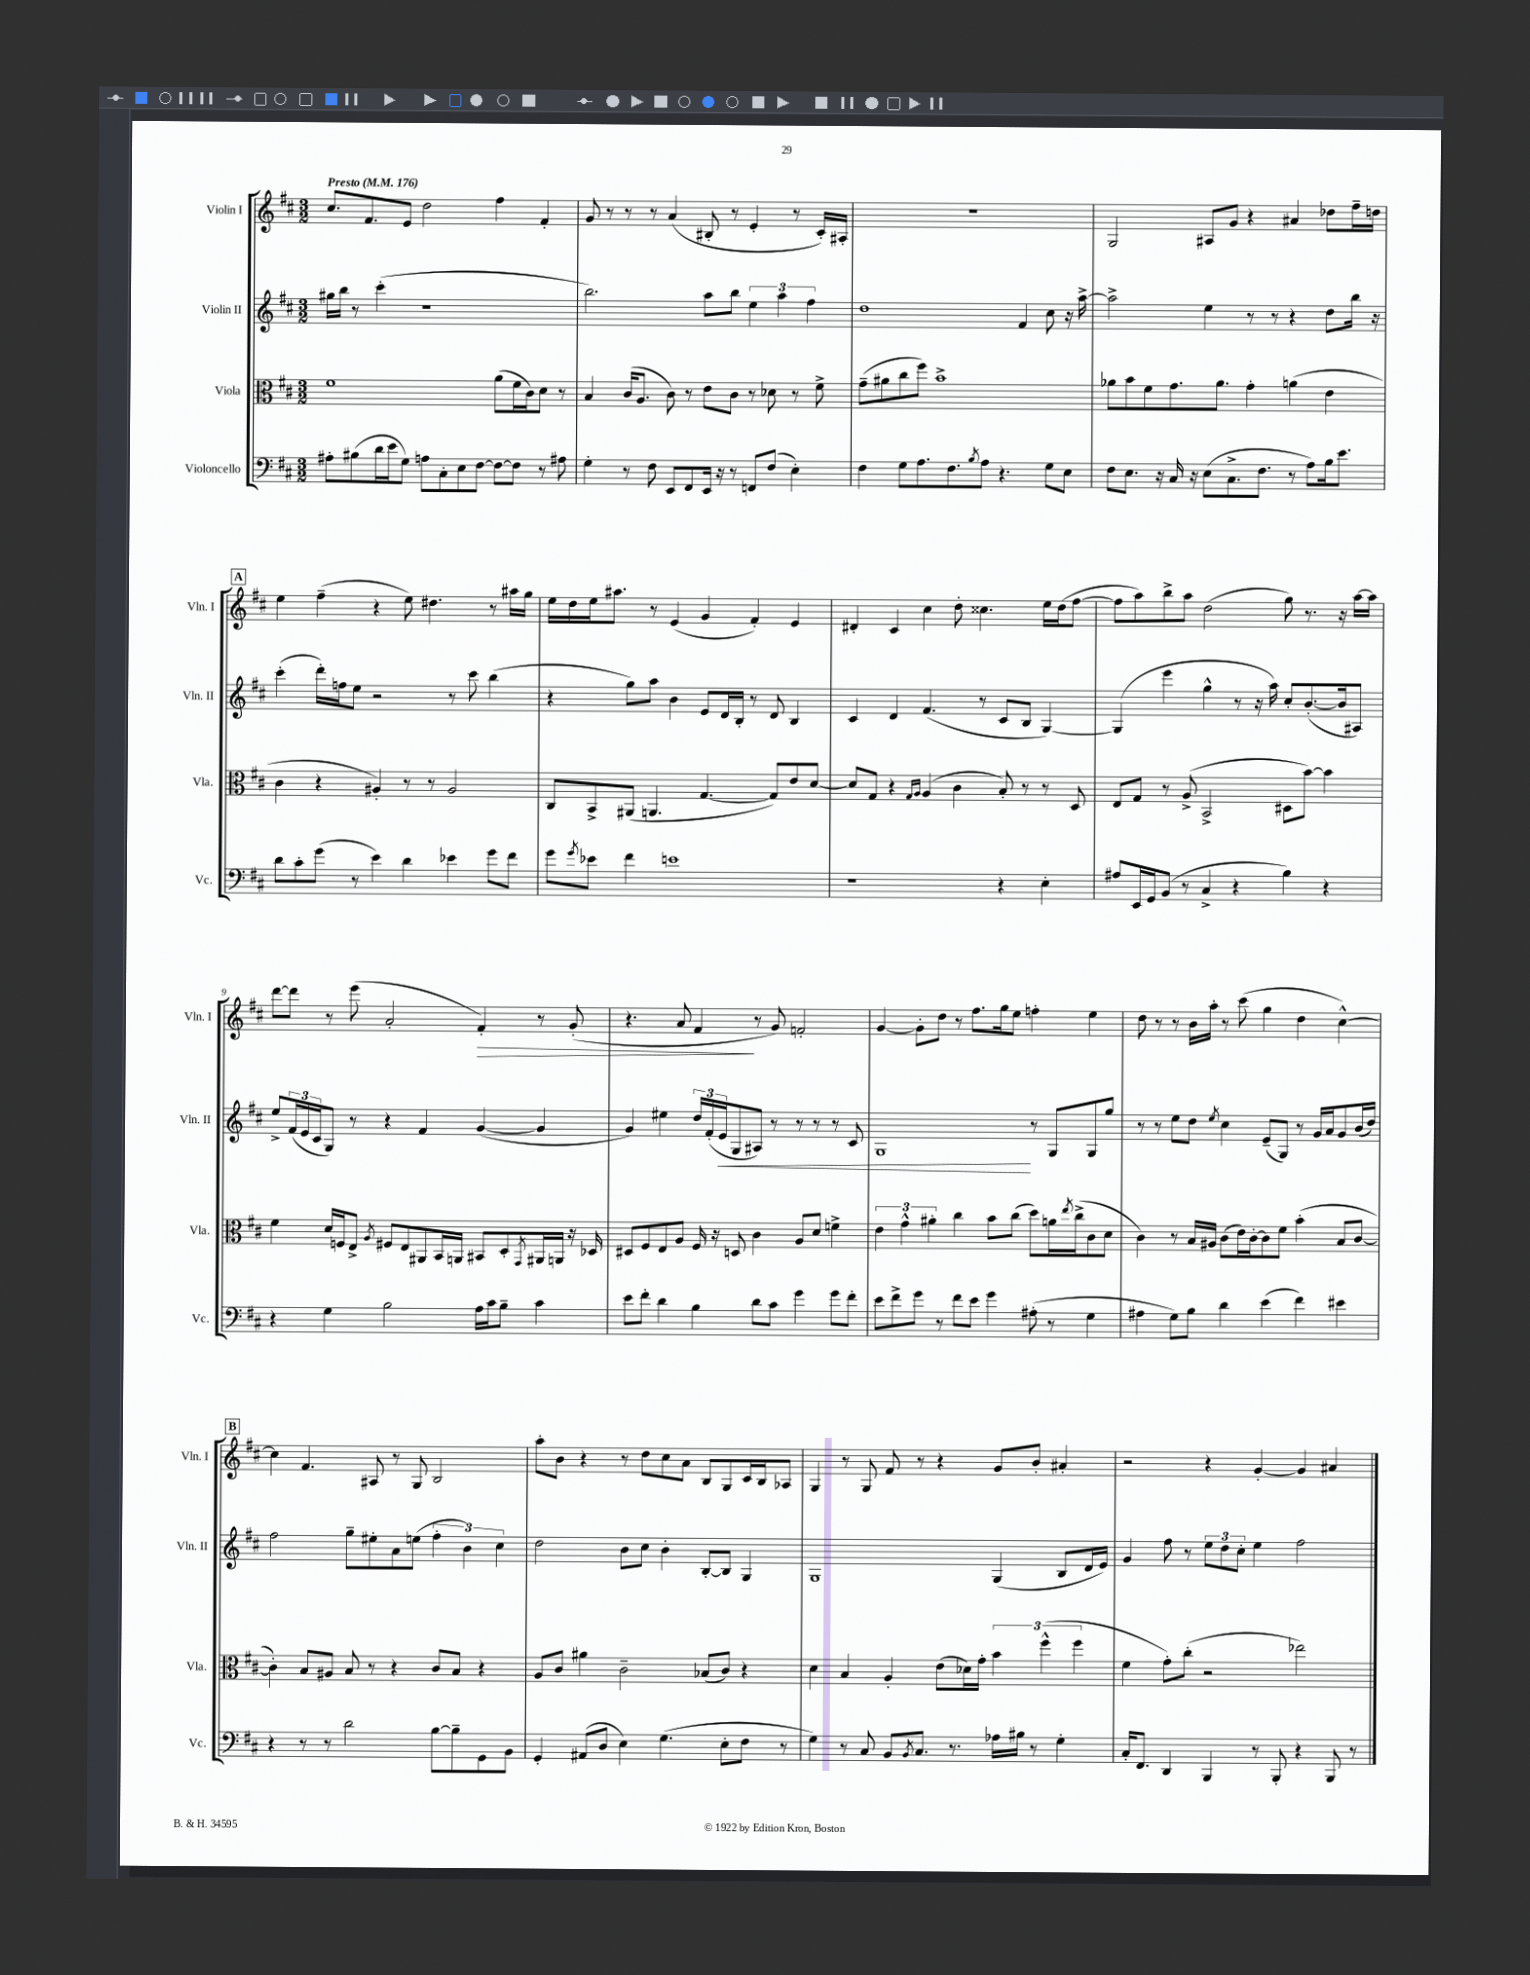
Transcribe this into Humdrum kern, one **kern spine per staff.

**kern	**kern	**kern	**kern
*staff4	*staff3	*staff2	*staff1
*clefF4	*clefC3	*clefG2	*clefG2
*k[f#c#]	*k[f#c#]	*k[f#c#]	*k[f#c#]
*M3/2	*M3/2	*M3/2	*M3/2
*MM176	*MM176	*MM176	*MM176
8A#'	1f#	16gg#	8.cc#
.	.	16bb	.
(8B#	.	8r	.
.	.	.	8.f#
16d	.	(4ccc#'	.
16e	.	.	.
8G)	.	.	8e
8A	.	1r	2dd
8C#'	.	.	.
8E	.	.	.
[8F#	.	.	.
8F#_	(8a	.	4ff#
8F#]	16f#	.	.
.	16c#)	.	.
8r	8d	.	4f#'
8A#	8r	.	.
=	=	=	=
4G'	4B	2.bb)	8g
.	.	.	8r
8r	(16c#	.	8r
.	8.A	.	.
8F#	.	.	8r
8EE	8c#)	.	(4a
8FF#	8r	.	.
16EE	8e	8aa	8B#'
16r	.	.	.
8r	8c#	8bb	8r
8FF	8r	6ee	4e'
(8F#	8d-	.	.
.	.	6aa	.
4E')	8r	.	8r
.	.	6ff#	.
.	8f#^	.	16c#')
.	.	.	16A#'
=	=	=	=
4F#	(8g~	1dd	1.r
.	8a#	.	.
8G	8cc#	.	.
8.A	8ff#)	.	.
.	1b^	.	.
8.F#	.	.	.
8qB	.	.	.
8A	.	.	.
4.r	.	.	.
.	.	4f#	.
8G	.	8cc#	.
8E	.	16r	.
.	.	[16aa^	.
=	=	=	=
8F#	8a-	2aa^]	2G
8.E	8b	.	.
.	8f#	.	.
16r	.	.	.
16C#	8.g	.	.
16r	.	.	.
(8E	.	4ee	8A#
.	8.a-	.	.
8.C#^	.	.	8g
.	4g'	8r	4r
8.F#	.	.	.
.	.	8r	.
8r	(4a	4r	4a#
8A)	.	.	.
16B	4e	8dd	8dd-
8.e	.	.	.
.	.	16bb	16ff#~
.	.	16r	16dd
=	=	=	=
8d	4c#	(4ccc#'	4ee
8c#'	.	.	.
(8g	4r	16ddd')	(4ff#~
.	.	16ff	.
8r	.	8ee	.
4e)	4A#')	2r	4r
4d	8r	.	8ee)
.	8r	.	4.dd#
4e-	2A#	8r	.
.	.	8ccc#	.
8g	.	(4bb	8r
8f#	.	.	16aa#
.	.	.	16gg
=	=	=	=
8g	8C#	4r	16ee
.	.	.	16dd
8qg	.	.	.
8e-	8BB^	.	16ee
.	.	.	8.aa#
4f#	(8AA#	8gg)	.
.	4.AA	8aa	8r
1e	.	4b	(4e
.	[4.G	8e	4g
.	.	16d	.
.	.	16B'	.
.	.	8r	4f#')
.	8G])	8d	.
.	8e	4B	4e
.	[8d	.	.
=	=	=	=
1r	8d]	4c#	4d#'
.	8G	.	.
.	4r	4d	4c#
.	16qqG	.	.
.	16qqA	.	.
.	(4A	(4.f#	4cc#
.	4c#	.	8dd'
.	.	8r	4.cc##
4r	8B')	8c#	.
.	8r	8B	.
4E'	8r	[4G)	16ee
.	.	.	(16dd
.	8D	.	[8ff#
=	=	=	=
8A#	8E	(4G]	8ff#]
16EE	8G	.	8aa)
16GG	.	.	.
(8BB	8r	4eee	8bb^
8r	(8A^	.	8aa
4C#^	2BB^	4gg^^	(2dd
4r	.	8r	.
.	.	16r	.
.	.	16aa)	.
4B)	8D#	8cc#'	8gg)
.	[8b)	([8.b'	8.r
4r	4b]	.	.
.	.	16b]	16r
.	.	8A#)	[16aa
.	.	.	16aa]
=	=	=	=
4r	4f#	8ee^	[8ddd
.	.	(24f#	8ddd]
.	.	24e	.
.	.	24c#	.
4G	16d	8G)	8r
.	16F	.	.
.	8E^	8r	(8eee
.	8qA	.	.
2B	8F#	4r	2a'
.	8E	.	.
.	8AA#	4f#	.
.	16BB	.	.
.	16AA	.	.
16A	8BB#	([4g	4f#')
16c#	.	.	.
8B~	8D'	.	.
.	8qGG	.	.
4c#	16AA#	4g]	8r
.	16AA	.	.
.	16r	.	(8g'
.	16D-	.	.
=	=	=	=
8e	8D#	4g)	4.r
8f#'	8F#	.	.
4d	8E	4ee#	.
.	8A	.	8a
4B	16F#	24dd	4f#
.	.	(24f#'	.
.	16r	.	.
.	.	24e	.
.	8D	8G	.
8d	4c#	8A#)	8r
8c#	.	8r	8g)
4g	8A	8r	2f'
.	8d	8r	.
8g	4f^	8r	.
8f#'	.	8c#	.
=	=	=	=
8e	6e	1G	[4g
8f#^	.	.	.
.	6g^^	.	.
8g	.	.	8g']
.	6a#'	.	.
8r	.	.	8dd
8f#	4cc#	.	8r
8e	.	.	8.ff#
4g	8b	.	.
.	.	.	16gg
.	(8cc#	.	8ee
(8A#'	8dd)	8r	4ff'
8r	16a	8G	.
.	8qee	.	.
.	(16cc#^	.	.
4G	8c#	8G	4ee
.	8d	8gg	.
=	=	=	=
4A#	4c#)	8r	8dd
.	.	8r	8r
8G)	8r	8ee	8r
8B	16B	8dd	16b
.	16A#	.	16aa'
.	.	8qee	.
4d	(8c#	4cc#	8r
.	16e)	.	(8ccc#
.	[16c#'	.	.
(4e	8c#]	(8e~	4gg
.	8f#	8G)	.
4f#)	(4b'	8r	4dd
.	.	16g	.
.	.	16a	.
4e#	8B	8g	[4cc#^^)
.	[8c#	(16b	.
.	.	16dd)	.
=	=	=	=
4r	4c#'])	2ff#	4cc#]
8r	8B	.	4.f#
8r	8A#	.	.
2d	8B	8gg~	.
.	8r	8ee#'	8A#
.	4r	8a	8r
.	.	(8ee	8G
[8B	8c#	6ff#'	2B
8B~]	8B	.	.
.	.	6b)	.
8GG	4r	.	.
.	.	6cc#	.
8BB	.	.	.
=	=	=	=
4GG'	8A	2dd	8aa'
.	8c#	.	8b
(8AA#	4a#	.	4r
8D	.	.	.
4E)	2c#~	8b	8r
.	.	8cc#	8dd
(4.G	.	4b'	8cc#
.	.	.	8a
.	(8B-	[8B'	8B
8E'	8c#)	8B]	8G
8F#	4r	4G	16c#
.	.	.	16B
8r	.	.	8A-
=	=	=	=
4G)	4d	1G	4G
8r	4B	.	8r
8C#	.	.	8G
8BB	4A'	.	8f#
8qBB	.	.	.
8.C#	.	.	8r
.	(8e	.	4r
8.r	.	.	.
.	16d-)	.	.
.	16g'	.	.
16A-	6b	(4G	8g
16B#	.	.	.
8r	.	.	8b'
.	(6ff#^^	.	.
4G'	.	8B	4a#'
.	6ff#	.	.
.	.	16d	.
.	.	16e)	.
=	=	=	=
16C#'	4f#	4g	2r
8.FF#	.	.	.
4DD	8g')	8ff#	.
.	(8cc#'	8r	.
4BBB	2r	12ee	4r
.	.	12dd	.
.	.	12cc#'	.
8r	.	4ee	[4g'
8BBB'	.	.	.
4r	2ee-)	2ff#	4g]
8BBB	.	.	4a#
8r	.	.	.
==	==	==	==
*-	*-	*-	*-
